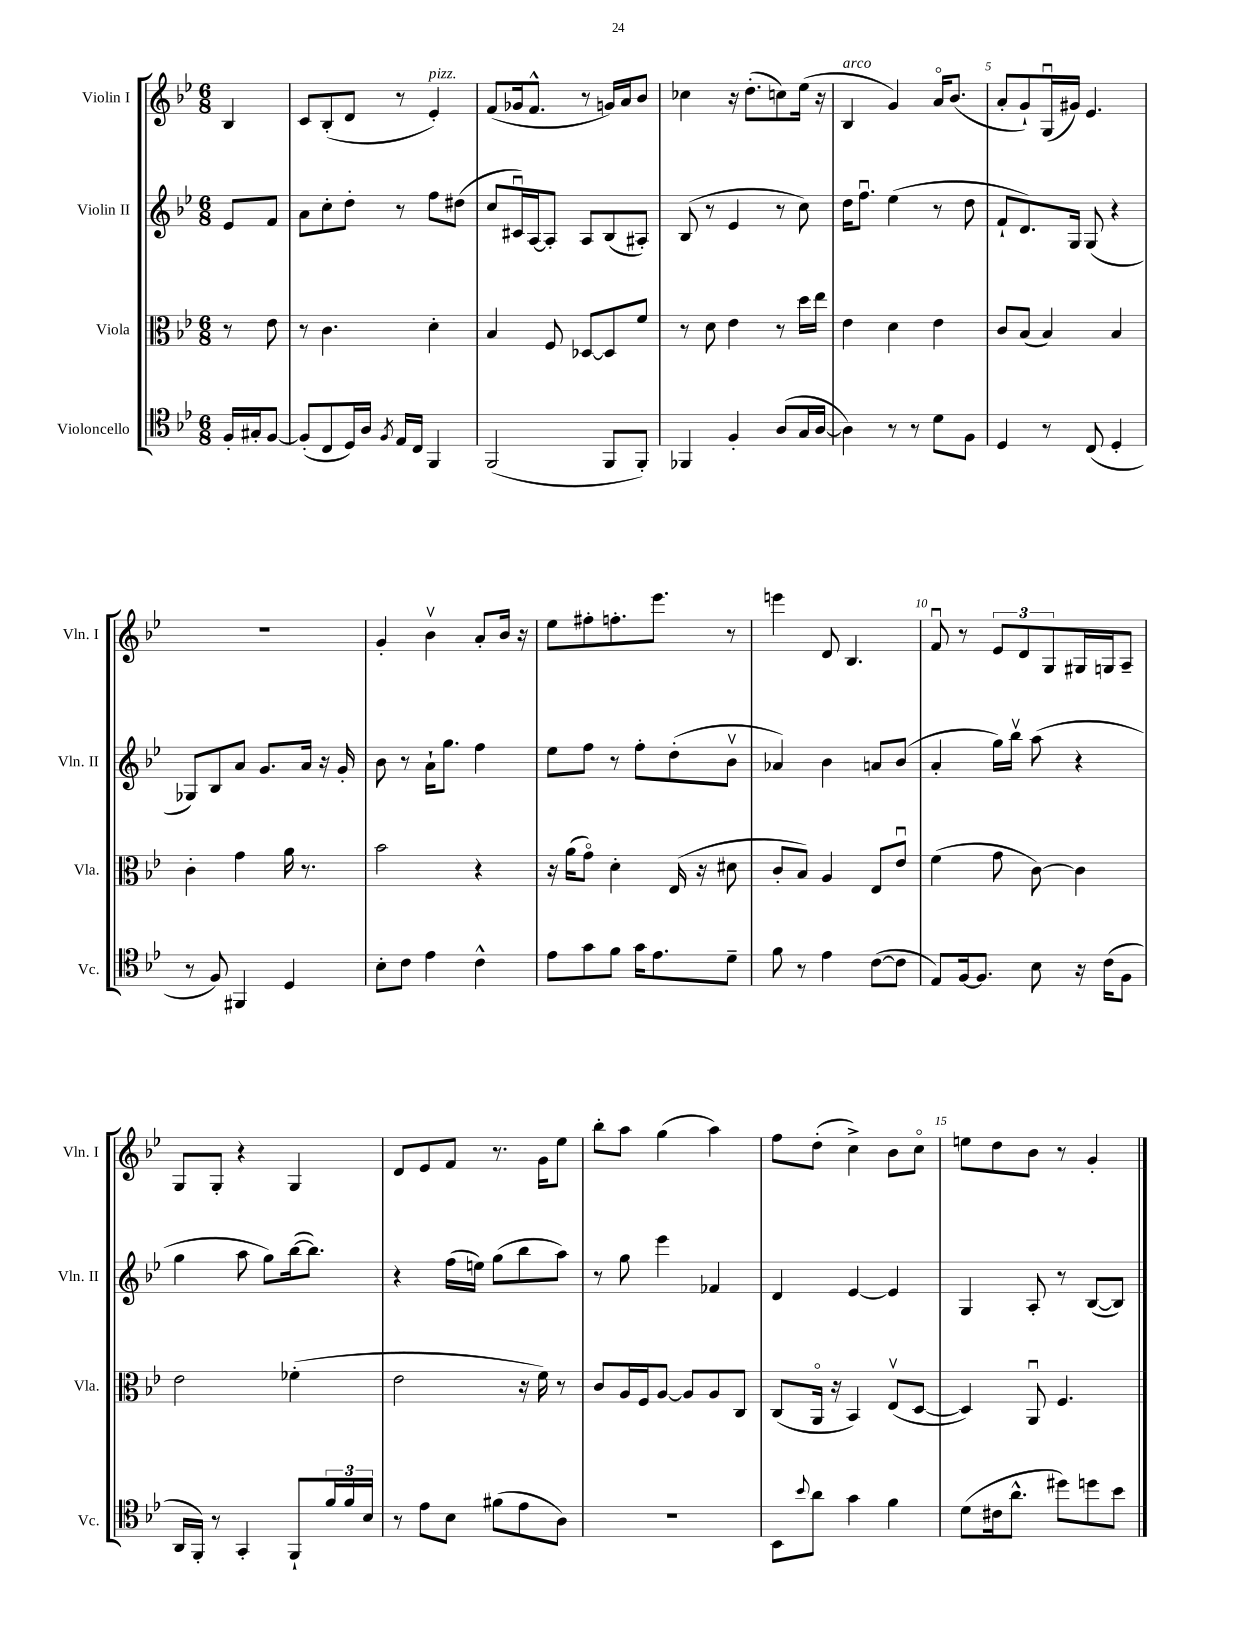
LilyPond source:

<<
\new StaffGroup <<
\new Staff = "s0" \with { instrumentName = "Violin I" shortInstrumentName = "Vln. I" } {
    \clef treble \key bes \major \numericTimeSignature \time 6/8 \partial 4
    bes4 |
    c'8 bes8-.( d'8 r8 ees'4-.^\markup { \italic "pizz." }) |
    f'8( ges'16 f'8.-^ r8 g'16) a'16 bes'8 |
    ces''4 r16 d''8.-.( c''8) ees''16( r16 |
    bes4^\markup { \italic "arco" } g'4) a'16\flageolet bes'8.( |
    a'8-. g'8-!) g16\downbow( gis'16) ees'4. |
    R2. |
    g'4-. bes'4\upbow a'8-. bes'16 r16 |
    ees''8 fis''8-. f''8.-. ees'''8. r8 |
    e'''4 d'8 bes4. |
    f'8\downbow r8 \tuplet 3/2 { ees'8 d'8 g8 } gis16 g16 a8-- |
    g8 g8-. r4 g4 |
    d'8 ees'8 f'8 r8. g'16 ees''8 |
    bes''8-. a''8 g''4( a''4) |
    f''8 d''8-.( c''4->) bes'8 c''8\flageolet |
    e''8 d''8 bes'8 r8 g'4-. \bar "|." |
}
\new Staff = "s1" \with { instrumentName = "Violin II" shortInstrumentName = "Vln. II" } {
    \clef treble \key bes \major \numericTimeSignature \time 6/8 \partial 4
    ees'8 f'8 |
    a'8 c''8-. d''8-. r8 f''8 dis''8( |
    c''8 cis'16\downbow) a16~ a8-. a8 bes8( ais8-.) |
    bes8( r8 ees'4 r8 c''8) |
    d''16 f''8.\downbow ees''4( r8 d''8 |
    f'8-! d'8.) g16 g8( r4 |
    ges8) bes8 a'8 g'8. a'16 r16 g'16-. |
    bes'8 r8 a'16-! g''8. f''4 |
    ees''8 f''8 r8 f''8-. d''8-.( bes'8\upbow |
    aes'4) bes'4 a'8 bes'8( |
    a'4-. g''16) bes''16\upbow a''8( r4 |
    g''4 a''8 g''8) bes''16~( bes''8.) |
    r4 f''16( e''16) g''8( bes''8 a''8) |
    r8 g''8 ees'''4 fes'4 |
    d'4 ees'4~ ees'4 |
    g4 a8-. r8 bes8~( bes8) \bar "|." |
}
\new Staff = "s2" \with { instrumentName = "Viola" shortInstrumentName = "Vla." } {
    \clef alto \key bes \major \numericTimeSignature \time 6/8 \partial 4
    r8 ees'8 |
    r8 c'4. d'4-. |
    bes4 f8 des8~ des8 f'8 |
    r8 d'8 ees'4 r8 d''16 ees''16 |
    ees'4 d'4 ees'4 |
    c'8 bes8( bes4) bes4 |
    c'4-. g'4 a'16 r8. |
    bes'2 r4 |
    r16 a'16( g'8\flageolet) d'4-. ees16( r16 dis'8 |
    c'8-. bes8) a4 ees8 ees'8\downbow |
    f'4( g'8 c'8~) c'4 |
    ees'2 fes'4-.( |
    ees'2 r16 f'16) r8 |
    c'8 a16 f16 a8~ a8 a8 c8 |
    c8( a,16\flageolet r16 bes,4) ees8\upbow( d8~ |
    d4) a,8\downbow f4. \bar "|." |
}
\new Staff = "s3" \with { instrumentName = "Violoncello" shortInstrumentName = "Vc." } {
    \clef tenor \key bes \major \numericTimeSignature \time 6/8 \partial 4
    f16-. gis16-. f8~ |
    f8-.( c8 d16) a16 \acciaccatura { f8 } ees16 c16 f,4 |
    f,2( f,8 f,8-.) |
    fes,4 f4-. a8( g16 a16~ |
    a4) r8 r8 d'8 f8 |
    d4 r8 c8( d4-. |
    r8 f8) fis,4 d4 |
    bes8-. c'8 ees'4 c'4-^ |
    ees'8 g'8 f'8 g'16 ees'8. d'8-- |
    f'8 r8 ees'4 c'8~( c'8 |
    ees8) f16~ f8. bes8 r16 c'16( f8 |
    a,16 f,16-.) r8 g,4-. f,8-! \tuplet 3/2 { f'16 f'16 bes16 } |
    r8 ees'8 bes8 fis'8( ees'8 a8) |
    R2. |
    bes,8 \appoggiatura { bes'8 } a'8 g'4 f'4 |
    d'8( cis'16 a'8.-^ dis''8) d''8 bes'8 \bar "|." |
}
>>
>>
\layout { \context { \Score \override BarNumber.break-visibility = ##(#f #t #t) barNumberVisibility = #(every-nth-bar-number-visible 5) } }
